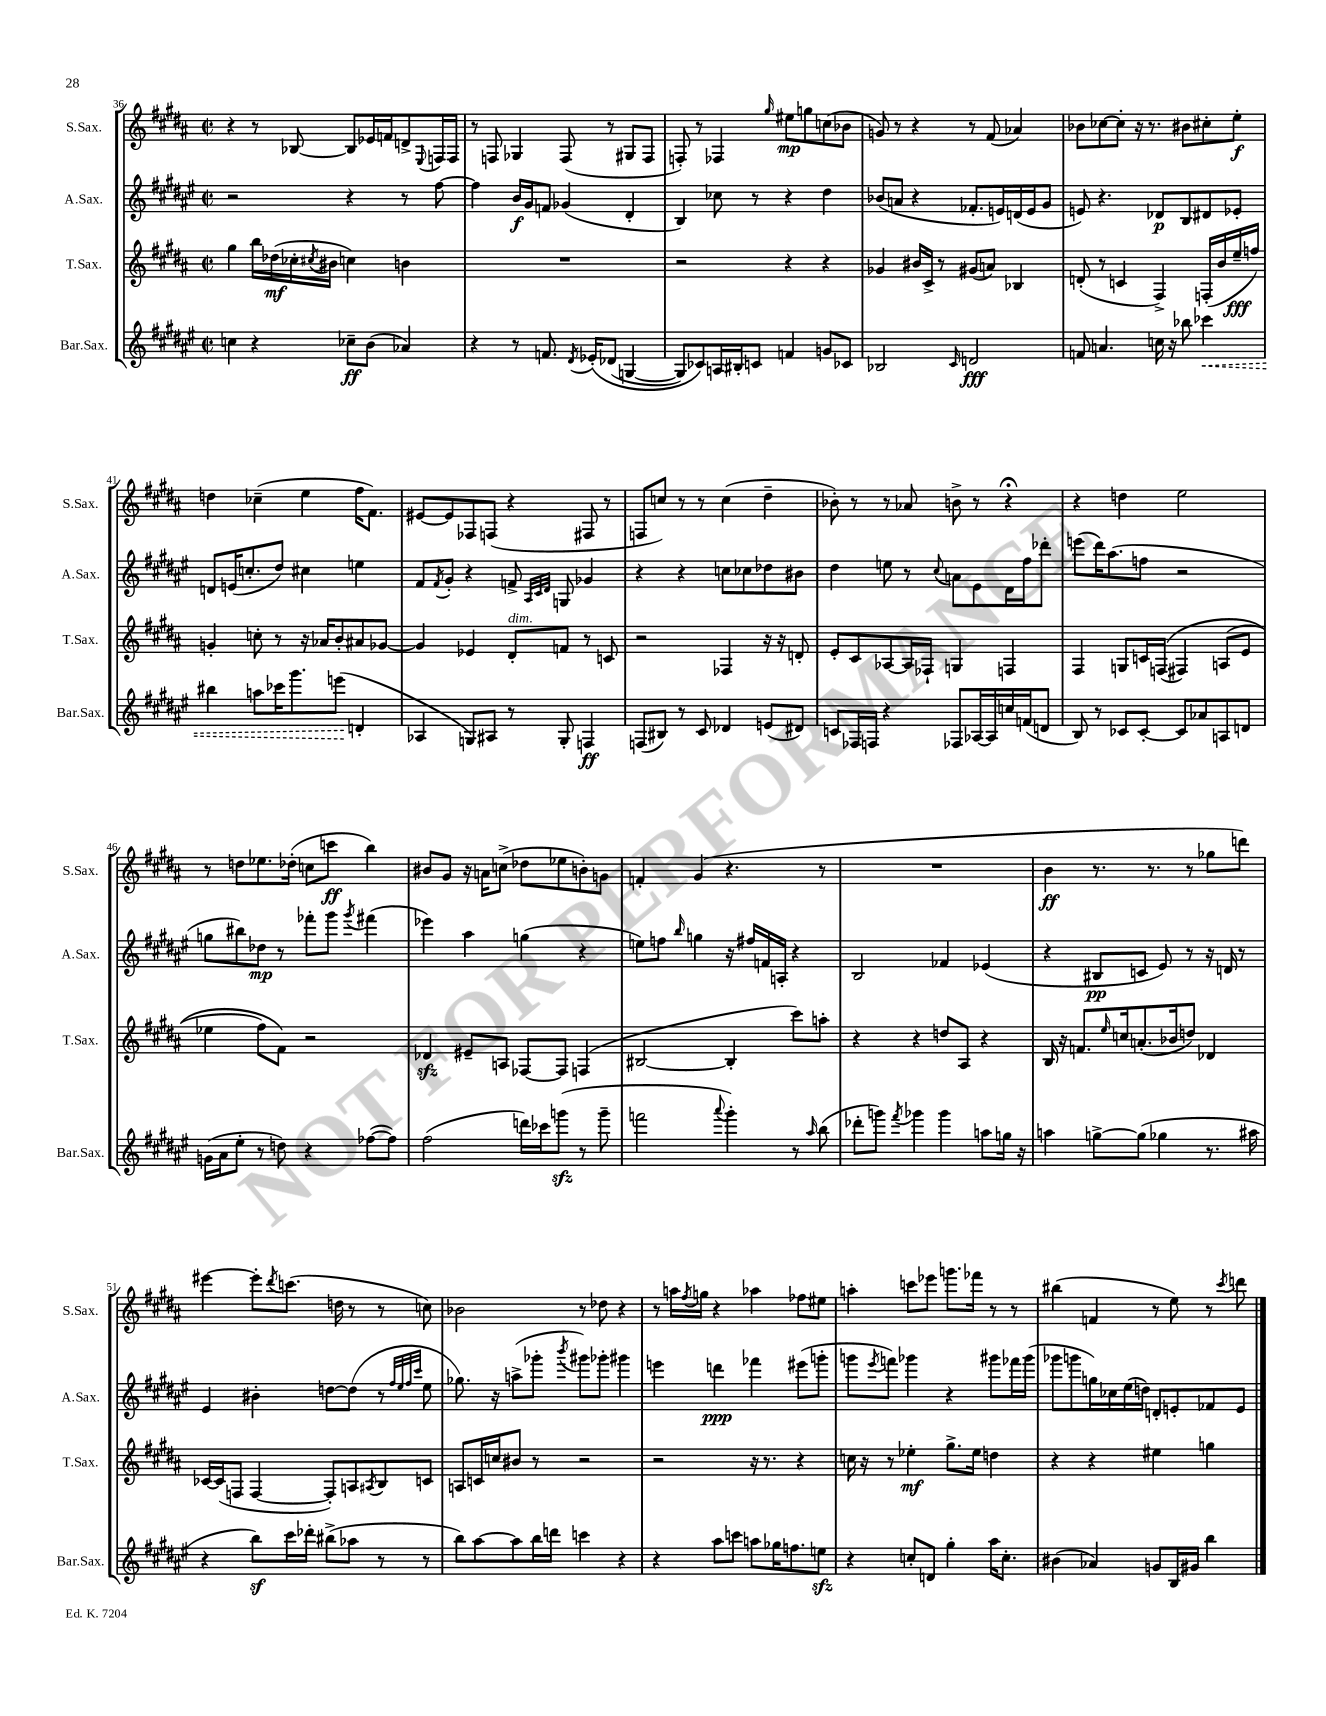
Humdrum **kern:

**kern	**kern	**kern	**kern
*staff4	*staff3	*staff2	*staff1
*clefG2	*clefG2	*clefG2	*clefG2
*k[f#c#g#d#a#e#]	*k[f#c#g#d#a#]	*k[f#c#g#d#a#e#]	*k[f#c#g#d#a#]
*M2/2	*M2/2	*M2/2	*M2/2
*met(c|)	*met(c|)	*met(c|)	*met(c|)
4cc\	4gg#\	2r	4r
4r	16bb\LL	.	8r
.	(16dd-\	.	.
.	16cc-'\	.	[8B-/
.	8qcc#/	.	.
.	16b#\JJ	.	.
8cc-~\L	4cc\)	4r	8B-/]L
(8b\J	.	.	16e-/L
.	.	.	16f/J
4a-/)	4b\	8r	8d^/
.	.	.	8qqE/
.	.	[8ff#\	16F/L
.	.	.	16F/JJ
=	=	=	=
4r	1r	4ff#\]	8r
.	.	.	8F/
8r	.	16b/LL	4G-/
.	.	16g#/J	.
8.f/	.	8f/J	.
.	.	(4g-/	(8F/
8qd#/	.	.	.
&(16e-'/LK	.	.	.
(8d-/J	.	.	8r
[4G/	.	4d#'/	8G#/L
.	.	.	8F/J
=	=	=	=
8G/]L)	2r	4B/)	8F'/)
8c-/&)	.	.	8r
16A/L	.	8cc-\	4F-/
16B#'/J	.	.	.
8c/J	.	8r	.
.	.	.	16qqgg#/
4f/	4r	4r	8ee#\L
.	.	.	8gg\
8g/L	4r	4dd#\	(8cc\
8c-/J	.	.	8b-\J
=	=	=	=
2B-/	4g-/	(8b-/L	8g/)
.	.	8a/J	8r
.	16b#/LL	4r	4r
.	16c#^/JJ	.	.
.	8r	.	.
16qqc#/	.	.	.
2d/	(8g#/L	8.f-'/L	8r
.	8a/J)	.	(8f#/
.	.	16e/L)	.
.	4B-/	(16d/	4a-/)
.	.	16e/J	.
.	.	8g#/J	.
=	=	=	=
8f/	(8d'/	8e/)	8b-\L
4.a/	8r	4.r	[8cc-\
.	4c/	.	8cc-'\]J
.	.	.	16r
.	.	.	8.r
16cc\	4F#^/)	8d-/L	.
16r	.	.	.
8bb-\	.	8B/	8b#\L
4ccc-\	(16F'/LL	8d#/	8cc#'\
.	16b/	.	.
.	16ee~/	8e-'/J	8ee'\J
.	16ff/JJ)	.	.
=	=	=	=
4bb#\	4g'/	8d/L	4dd\
.	.	(16e/K	.
.	.	8.cc'/	.
8aa\L	8cc'\	.	(4cc-~\
16ccc-\K	8r	8dd#/J)	.
8.ggg#\	.	.	.
.	16r	4cc#\	4ee\
.	16a-/LK	.	.
(8eee\J	8b'/	.	.
4d'/	8a#/	4ee\	16ff#\LK
.	.	.	8.f#\J)
.	[8g-/J	.	.
=	=	=	=
4A-/	4g-/]	8f#/L	[8e#/L
.	.	8qf#/	.
.	.	8g#'/J	8e#/]
8G/L)	4e-/	4r	8F-/
8A#/J	.	.	(8F/J
8r	8d#'/L	8f^/	4r
.	.	32qqA#/LLL	.
.	.	32qqc#/	.
.	.	32qqd#/JJJ	.
8G'/	8f/J	8G/	.
4F/	8r	4g-/	8F#/
.	8c/	.	8r
=	=	=	=
(8F/L	2r	4r	8F/L
8B#/J)	.	.	8cc/J)
8r	.	4r	8r
8c#/	.	.	8r
4d-/	4F-/	8cc\L	(4cc\
.	.	8cc-\	.
(8e/L	16r	8dd-\	4dd#~\
.	16r	.	.
8d#/J)	8d'/	8b#\J	.
=	=	=	=
8c/L	8e'/L	4dd#\	8b-'\)
16F-/L	8c#/	.	8r
16F/JJ	.	.	.
4r	[8A-/	8ee\	8r
.	16A-/]L	8r	8a-/
.	16F-`/JJ	.	.
.	.	8qqcc#/	.
8F-/L	4G/	8a\L	8b^\
[16A-/L	.	8e#\	8r
16A-/]	.	.	.
16cc/	4F/	16d#\L	4r;
(16f/J	.	16ff#\J	.
8d/J	.	8ddd-'\J	.
=	=	=	=
8B/)	4F#/	(8eee\L	4r
8r	.	16ddd#\K)	.
.	.	(8.aa#\	.
8c-/L	8G/L	.	4dd\
[8c-'/J	16c/L	8ff\J	.
.	&((16F/JJ	.	.
8c-/]L	4F#/)	2r	2ee\
8a-/	.	.	.
8A/	(8A/L	.	.
8d/J	8e/J	.	.
=	=	=	=
(16g\LL	4ee-\	8gg\L	8r
16a#\J	.	.	.
8ee#'\J	.	8bb#\)	8dd\L
8r	8ff#\L)	8dd-\J	8.ee-\
8dd\)	8f#\J&)	8r	.
.	.	.	(16dd-'\Jk
4r	2r	8fff-'\L	8cc\L
.	.	8ggg#\J	8ccc\J
.	.	8qggg#/	.
([8ff-\L	.	(4fff#\	4bb\)
8ff-\]J)	.	.	.
=	=	=	=
(2ff#\	4d-/	4eee-\)	8b#/L
.	.	.	8g#/J
.	8e#~/L	4aa#\	16r
.	.	.	16a\LK
.	8A/J	.	(8cc^\J
16ddd\LL)	[8F-/L	(4gg\	8dd-\L
16ccc-\J	.	.	.
(8ggg\J	8F-/]J	.	8ee-\
8r	(4F/	4r	8b'\)
8ggg~\	.	.	8g\J
=	=	=	=
2fff\	[2B#/	8ee\L)	4f'/
.	.	8ff\J	.
.	.	16qqbb/	.
.	.	4gg\	(4g#/
8qqaaa#/	.	.	.
4ggg#'\)	4B#'/]	16r	4.r
.	.	16ff#/LL	.
.	.	16f/	.
.	.	16A'/JJ	.
8r	8ccc#\L)	4r	.
16qqaa#/	.	.	.
(8bb\	8aa'\J	.	8r
=	=	=	=
8ddd-'\L	4r	2B/	1r
8ggg\J)	.	.	.
8qfff#/	.	.	.
4ggg-\	4r	.	.
4ggg-\	8dd/L	4f-/	.
.	8A#/J	.	.
8aa\L	4r	(4e-/	.
16gg\Jk	.	.	.
16r	.	.	.
=	=	=	=
4aa\	16B/	4r	4b\
.	16r	.	.
.	8.f/L	.	.
[8gg^\L	.	8B#/L	8.r
.	16qqee/	.	.
.	16cc/k	.	.
(8gg\]J	(8.a'/	8c/J	.
.	.	.	8.r
4gg-\	.	8e#/)	.
.	16b-/k	.	.
.	8dd/J)	8r	8r
8.r	4d-/	16r	8gg-\L
.	.	16d/	.
.	.	8r	8ddd\J)
16aa#\	.	.	.
=	=	=	=
4r	[16c-/LL	4e#/	[4eee#\
.	(16c-/]J	.	.
.	8F/J	.	.
8bb\L)	[4F/	4b#'\	8eee#'\]L
.	.	.	8qddd#/
16ccc#\L	.	.	(8.ccc\J
16ddd-'\JJ	.	.	.
(8bb#^\L	8F'/]L)	[8dd\L	.
.	.	.	16dd\
8aa-\J	8A/	(8dd\]J	8r
.	8qA#/	.	.
8r	8B/	8r	8r
.	.	32qqff#/LLL	.
.	.	32qqee#/	.
.	.	32qqff#/	.
.	.	32qqccc#/JJJ	.
8r	8c/J	8ee#\	8cc\)
=	=	=	=
8bb\L)	8A/L	8.gg-\)	2b-\
[8aa#\	16c/L	.	.
.	16cc/J	16r	.
8aa#\]	8b#/J	(8aa^\L	.
16bb\L	8r	8ggg-'\J	.
16ddd\JJ	.	.	.
.	.	8qbbb/	.
4ccc\	2r	8ggg#\L)	8r
.	.	8ggg-'\J	8dd-\
4r	.	4ggg#\	4r
=	=	=	=
4r	2r	4eee\	8r
.	.	.	16aa\LL
.	.	.	8qff#/
.	.	.	16gg\JJ
8aa#\L	.	4ddd\	4r
8ccc\J	.	.	.
8aa\L	16r	4fff-\	4aa-\
.	8.r	.	.
16gg-\K	.	.	.
8.ff\	.	.	.
.	4r	(8eee#\L	8ff-\L
8ee\J	.	8ggg'\J	8ee#\J
=	=	=	=
4r	16cc\	8ggg\L	4aa'\
.	16r	.	.
.	.	8qeee#/	.
.	8r	8fff\J)	.
8cc'/L	4ee-'\	4ggg-\	8ccc\L
8d/J	.	.	8eee-\J
4gg#'\	8.gg#^\L	4r	8.ggg\L
.	16ee-\Jk	.	16fff-\Jk
16aa#\LK	4dd\	8ggg#\L	8r
8.cc'\J	.	.	.
.	.	16fff-\L	8r
.	.	(16ggg#\JJ	.
=	=	=	=
(4b#\	4r	8ggg-\L	(4bb#\
.	.	8ggg\	.
4a-/)	4r	16gg\L)	4f/
.	.	16cc-\	.
.	.	(16ee#\	.
.	.	16dd\JJ)	.
8g/L	4ee#\	8d'/L	8r
16B/L	.	8e'/	8ee\)
16g#/JJ	.	.	.
4bb\	4gg\	8f-/	8r
.	.	.	8qccc#/
.	.	8e/J	8ddd\
==	==	==	==
*-	*-	*-	*-
